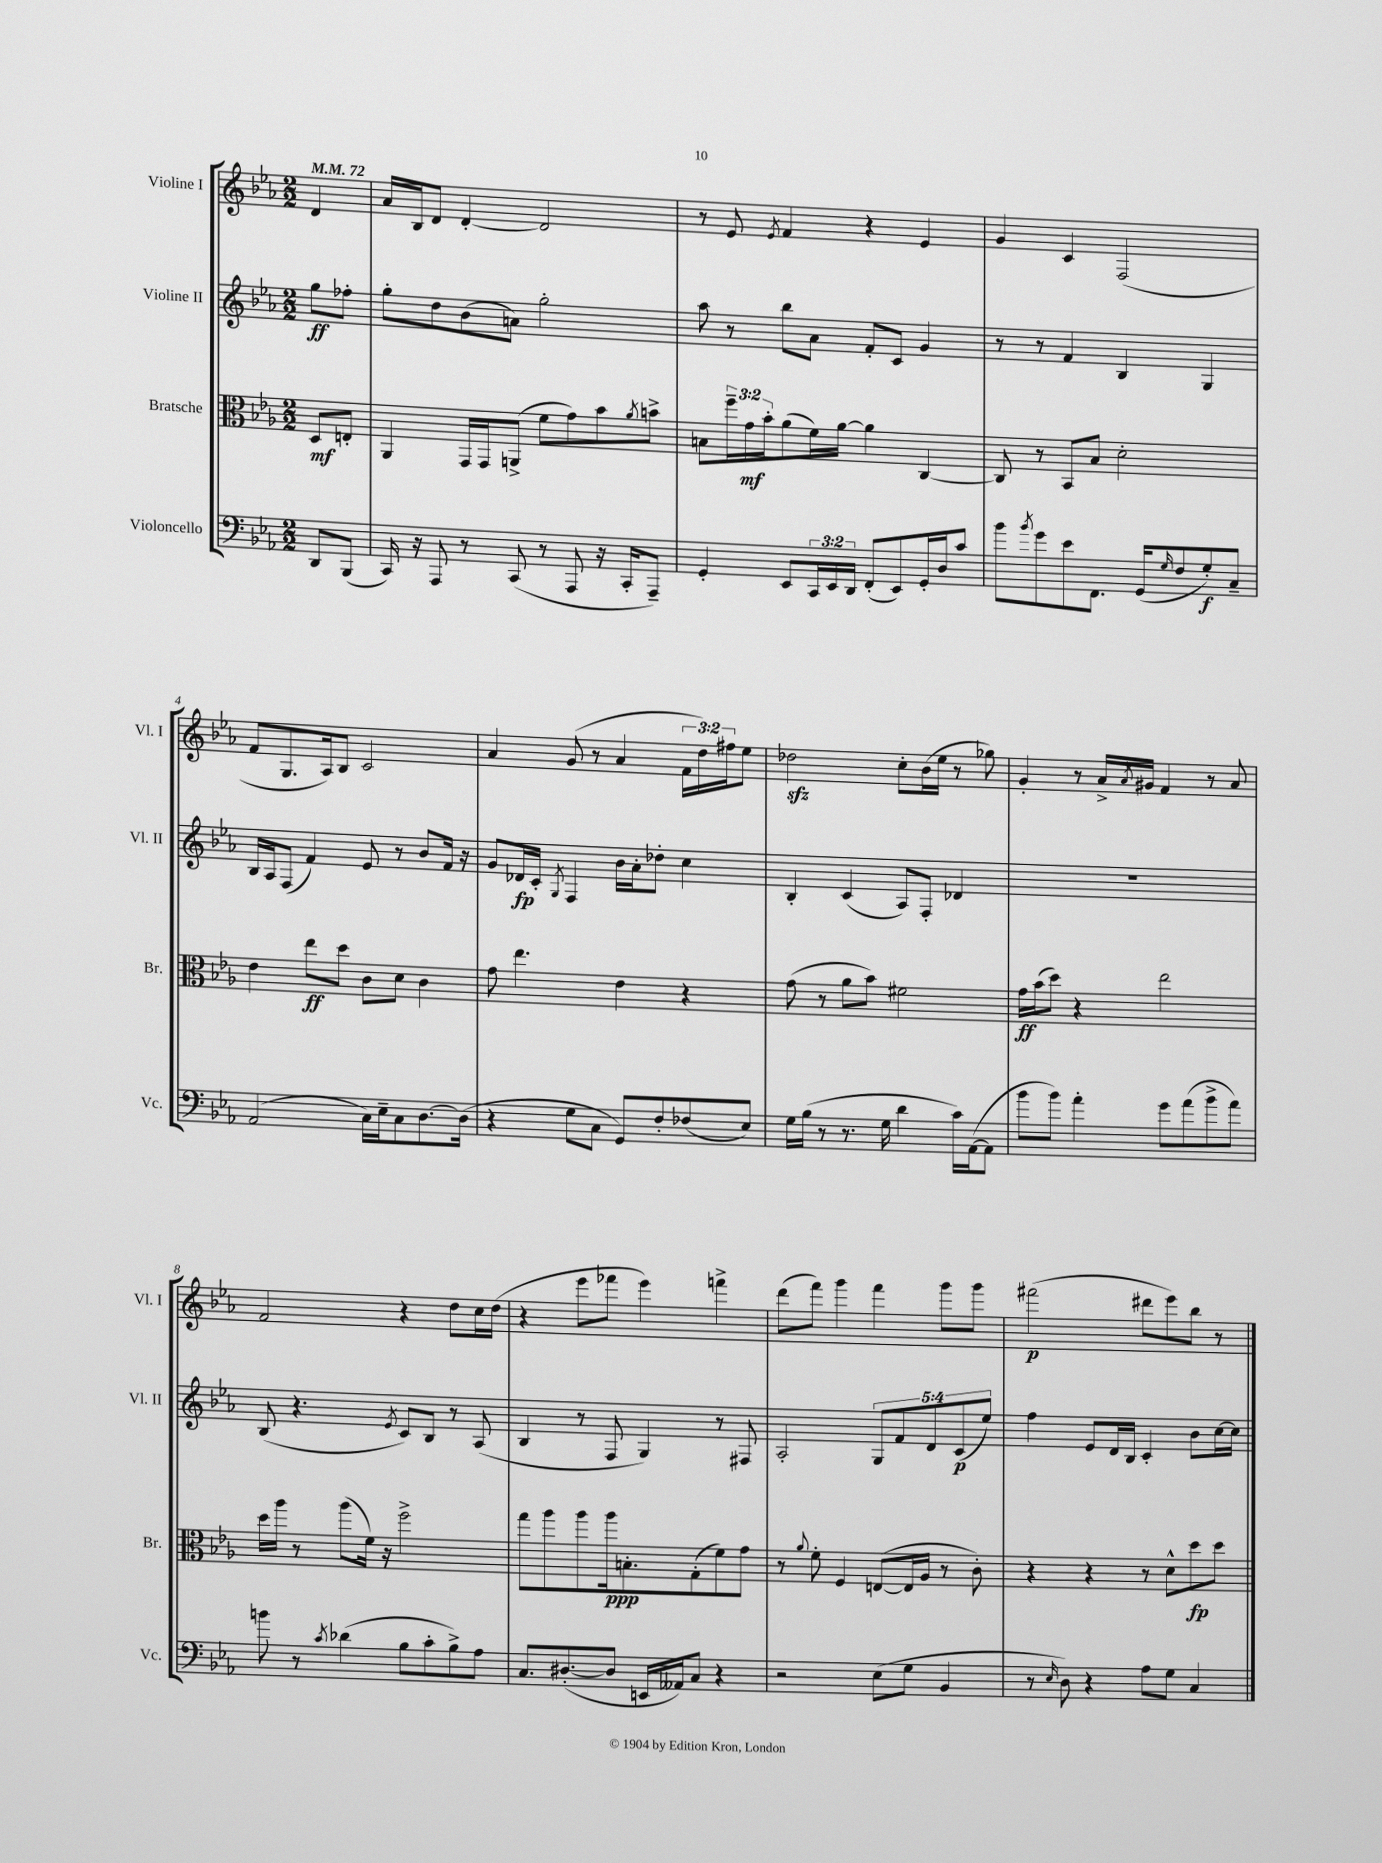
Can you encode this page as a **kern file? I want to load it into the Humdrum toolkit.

**kern	**kern	**kern	**kern
*staff4	*staff3	*staff2	*staff1
*clefF4	*clefC3	*clefG2	*clefG2
*k[b-e-a-]	*k[b-e-a-]	*k[b-e-a-]	*k[b-e-a-]
*M2/2	*M2/2	*M2/2	*M2/2
*MM72	*MM72	*MM72	*MM72
8DD	8D	8gg	4d
(8BBB-	8E'	8ff-'	.
=	=	=	=
16CC)	4AA-	8gg'	16a-
16r	.	.	16B-
8AAA-	.	8dd	8d
8r	16GG	(8b-	[4d'
.	16GG	.	.
(8CC	(8AA^	8a)	.
8r	8f	2gg'	2d]
8AAA-	8g)	.	.
16r	8b-	.	.
16CC'	.	.	.
.	8qa-	.	.
8AAA-~)	8b^	.	.
=	=	=	=
4GG'	8B	8aa-	8r
.	24ff~	8r	8e-
.	24g	.	.
.	24b-'	.	.
.	.	.	8qe-
8EE-	(8a-	8bb-	4f
24CC	16f)	8a-	.
24EE-	.	.	.
.	[16a-	.	.
24DD	.	.	.
(8FF'	4a-]	8f'	4r
8EE-)	.	8c	.
16GG'	[4C	4g	4e-
16D	.	.	.
8c	.	.	.
=	=	=	=
8b-	8C]	8r	4g
8qb-	.	.	.
8g	8r	8r	.
8e-	8BB-	4f	4c
8.FF	8B-	.	.
.	2d'	4B-	(2F
(16GG	.	.	.
16qqG	.	.	.
8F	.	.	.
8G')	.	4G	.
8C~	.	.	.
=	=	=	=
(2AA-	4e-	16B-	8f
.	.	16A-	.
.	.	(8F	8.G
.	8ee-	4f)	.
.	.	.	16A-)
.	8dd	.	8B-
16C)	8c	8e-	2c
16E-~	.	.	.
8C	8d	8r	.
[8.D	4c	8b-	.
.	.	16f	.
(16D]	.	16r	.
=	=	=	=
4r	8g	8g	4a-
.	4.ee-	16d-	.
.	.	16c'	.
.	.	8qG	.
8G	.	4F	(8g
8C	.	.	8r
8GG)	4e-	16b-	4a-
.	.	16a-'	.
8F'	.	8dd-'	.
(8F-	4r	4cc	24f
.	.	.	24dd)
.	.	.	24ff#
8E-)	.	.	8ee-
=	=	=	=
16G	(8g	4B-'	2dd-
(16B-	.	.	.
8r	8r	.	.
8.r	8a-	(4c	.
.	8b-)	.	.
16G	.	.	.
4d	2f#	8A-)	8cc'
.	.	8F'	(16b-
.	.	.	16ee-
16c)	.	4d-	8r
([16AA-	.	.	.
8AA-]	.	.	8gg-)
=	=	=	=
8b-	16g	1r	4g'
.	(16b-	.	.
8b-)	8dd)	.	.
4a-'	4r	.	8r
.	.	.	16a-^
.	.	.	8qa-
.	.	.	16g#
8g	2ee-	.	4f
(8a-	.	.	.
8b-^	.	.	8r
8a-)	.	.	8a-
=	=	=	=
8b	16dd	(8B-	2f
.	16aa-	.	.
8r	8r	4.r	.
8qc	.	.	.
(4d-	(8aa-	.	.
.	16f)	.	.
.	16r	.	.
.	.	8qe-	.
8B-	2ff^	8c)	4r
8c'	.	8B-	.
8B-^)	.	8r	8dd
8A-	.	(8A-	16cc
.	.	.	(16dd
=	=	=	=
8.C	8gg	4B-	4r
.	8aa-	.	.
([8.D#'	.	.	.
.	8aa-	8r	8eee-
8D#]	16aa-	8F	8fff-
.	8.B'	.	.
16EE	.	4G)	4eee-)
16AA--)	.	.	.
8C	(8G'	.	.
4r	8f)	8r	4fff^
.	8g	8F#	.
=	=	=	=
2r	8r	2A-'	(8ddd
.	8qqa-	.	.
.	8f'	.	8fff)
.	4F	.	4ggg
(8E-	([8E	10G	4fff
.	.	10f	.
8G	16E]	.	.
.	16A-	.	.
.	.	10d	.
4BB-	8r	.	8ggg
.	.	(10c	.
.	8c')	.	8ggg
.	.	10ee-)	.
=	=	=	=
8r	4r	4ff	(2fff#
16qqE-	.	.	.
8D)	.	.	.
4r	4r	8e-	.
.	.	16d	.
.	.	16B-	.
8A-	8r	4c'	8ddd#
8G	8d^^	.	8eee-)
4C	8dd	8b-	8bb-
.	8dd	[16cc	8r
.	.	16cc]	.
==	==	==	==
*-	*-	*-	*-
